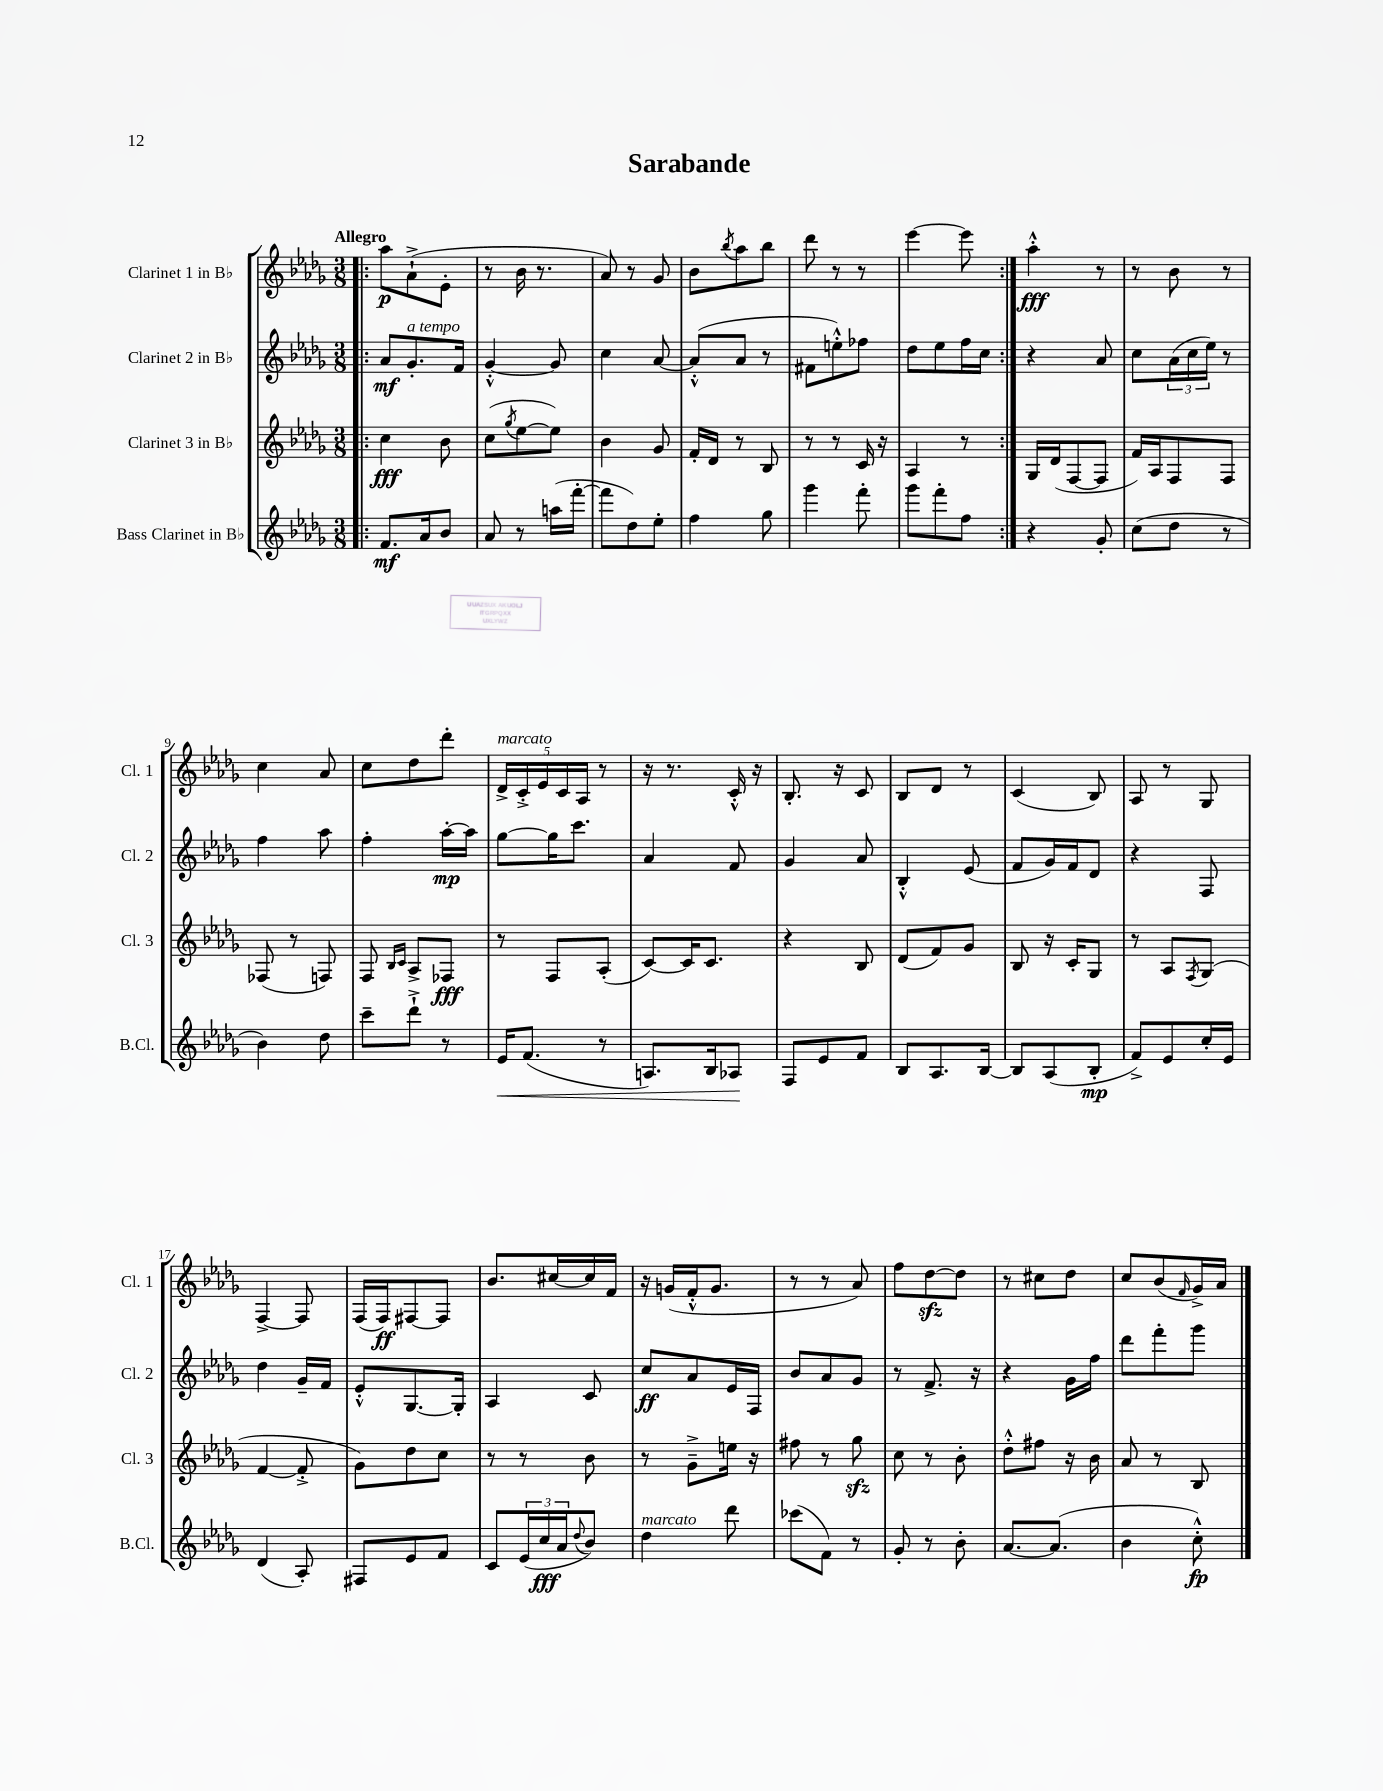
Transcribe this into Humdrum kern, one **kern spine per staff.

**kern	**dynam	**kern	**dynam	**kern	**dynam	**kern	**dynam
*part4	*part4	*part3	*part3	*part2	*part2	*part1	*part1
*staff4	*staff4	*staff3	*staff3	*staff2	*staff2	*staff1	*staff1
*I"Bass Clarinet in B♭	*	*I"Clarinet 3 in B♭	*	*I"Clarinet 2 in B♭	*	*I"Clarinet 1 in B♭	*
*I'B.Cl.	*	*I'Cl. 3	*	*I'Cl. 2	*	*I'Cl. 1	*
*clefG2	*	*clefG2	*	*clefG2	*	*clefG2	*
*k[b-e-a-d-g-]	*	*k[b-e-a-d-g-]	*	*k[b-e-a-d-g-]	*	*k[b-e-a-d-g-]	*
*M3/8	*	*M3/8	*	*M3/8	*	*M3/8	*
=1!|:	=1!|:	=1!|:	=1!|:	=1!|:	=1!|:	=1!|:	=1!|:
!	!	!	!	!	!	!LO:TX:a:B:t=Allegro	!
8.f/L	mf	4cc\	fff	8a-/L	mf	8aa-\L	p
!	!	!	!	!LO:TX:a:i:t=a tempo	!	!	!
.	.	.	.	8.g-'/	.	(8a-`^\	.
16a-/k	.	.	.	.	.	.	.
8b-/J	.	8b-\	.	.	.	8e-'\J	.
.	.	.	.	16f/Jk	.	.	.
=2	=2	=2	=2	=2	=2	=2	=2
8a-/	.	(8cc\L	.	[4g-'^^/	.	8r	.
.	.	8qgg-/	.	.	.	.	.
8r	.	[8ee-\	.	.	.	16b-\	.
.	.	.	.	.	.	8.r	.
(16aan\LL	.	8ee-\J])	.	8g-/]	.	.	.
[16fff'\JJ	.	.	.	.	.	.	.
=3	=3	=3	=3	=3	=3	=3	=3
8fff\L]	.	4b-\	.	4cc\	.	8a-/)	.
8dd-\)	.	.	.	.	.	8r	.
8ee-'\J	.	8g-/	.	[8a-/	.	8g-/	.
=4	=4	=4	=4	=4	=4	=4	=4
4ff\	.	16f'/LL	.	(8a-'^^/L]	.	8b-\L	.
.	.	16d-/JJ	.	.	.	.	.
.	.	.	.	.	.	8qbb-/	.
.	.	8r	.	8a-/J	.	8aa-\	.
8gg-\	.	8B-/	.	8r	.	8bb-\J	.
=5	=5	=5	=5	=5	=5	=5	=5
4ggg-\	.	8r	.	8f#X\L	.	8ddd-\	.
.	.	8r	.	8een'^^\)	.	8r	.
8fff'\	.	16c/	.	8ff-X\J	.	8r	.
.	.	16r	.	.	.	.	.
=6	=6	=6	=6	=6	=6	=6	=6
8ggg-\L	.	4A-/	.	8dd-\L	.	[4eee-\	.
8fff'\	.	.	.	8ee-\	.	.	.
8ff\J	.	8r	.	16ff\L	.	8eee-\]	.
.	.	.	.	16cc\JJ	.	.	.
=7:|!	=7:|!	=7:|!	=7:|!	=7:|!	=7:|!	=7:|!	=7:|!
4r	.	16G-/LL	.	4r	.	4aa-'^^\	fff
.	.	(16d-/J	.	.	.	.	.
.	.	[8F/	.	.	.	.	.
8g-'/	.	8F/J]	.	8a-/	.	8r	.
=8	=8	=8	=8	=8	=8	=8	=8
(8cc\L	.	16f/LL)	.	8cc\L	.	8r	.
.	.	16A-/J	.	.	.	.	.
8dd-\J	.	8F/	.	(24a-\L	.	8b-\	.
.	.	.	.	24cc\	.	.	.
.	.	.	.	24ee-\JJ)	.	.	.
8r	.	8F/J	.	8r	.	8r	.
!!LO:LB:g=z
=9	=9	=9	=9	=9	=9	=9	=9
4b-\)	.	(8F-X/	.	4ff\	.	4cc\	.
.	.	8r	.	.	.	.	.
8dd-\	.	8Fn/)	.	8aa-\	.	8a-/	.
=10	=10	=10	=10	=10	=10	=10	=10
8ccc~\L	.	8F/	.	4ff'\	.	8cc\L	.
.	.	16qqB-/LL	.	.	.	.	.
.	.	16qqc/JJ	.	.	.	.	.
8ddd-`^\J	.	8A-^/L	.	.	.	8dd-\	.
8r	.	8F-X/J	fff	[16aa-'\LL	mp	8ddd-'\J	.
.	.	.	.	16aa-\JJ]	.	.	.
=11	=11	=11	=11	=11	=11	=11	=11
!	!	!	!	!	!	!LO:TX:a:i:t=marcato	!
!	!LO:HP:b	!	!	!	!	!	!
16e-/KL	<	8r	.	[8gg-\L	.	20d-^/LL	.
.	.	.	.	.	.	20c'^/	.
(8.f/J	.	.	.	.	.	.	.
.	.	.	.	.	.	20e-/	.
.	.	8F/L	.	16gg-\K]	.	.	.
.	.	.	.	.	.	20c/	.
.	.	.	.	8.ccc\J	.	.	.
.	.	.	.	.	.	20A-/JJ	.
8r	.	(8A-'/J	.	.	.	8r	.
=12	=12	=12	=12	=12	=12	=12	=12
8.An/L)	.	[8c/L)	.	4a-/	.	16r	.
.	.	.	.	.	.	8.r	.
.	.	16c/K]	.	.	.	.	.
16B-/k	.	8.c/J	.	.	.	.	.
8A-X/J	.	.	.	8f/	.	16c'^^/	.
.	.	.	.	.	.	16r	.
.	[	.	.	.	.	.	.
=13	=13	=13	=13	=13	=13	=13	=13
8F/L	.	4r	.	4g-/	.	8.B-'/	.
8e-/	.	.	.	.	.	.	.
.	.	.	.	.	.	16r	.
8f/J	.	8B-/	.	8a-/	.	8c/	.
=14	=14	=14	=14	=14	=14	=14	=14
8B-/L	.	(8d-/L	.	4B-'^^/	.	8B-/L	.
8.A-/	.	8f/)	.	.	.	8d-/J	.
.	.	8g-/J	.	(8e-/	.	8r	.
[16B-/Jk	.	.	.	.	.	.	.
=15	=15	=15	=15	=15	=15	=15	=15
8B-/L]	.	8B-/	.	8f/L	.	(4c/	.
(8A-/	.	16r	.	16g-/L)	.	.	.
.	.	16c'/KL	.	16f/J	.	.	.
8B-'/J	mp	8G-/J	.	8d-/J	.	8B-/)	.
=16	=16	=16	=16	=16	=16	=16	=16
8f^/L)	.	8r	.	4r	.	8A-/	.
8e-/	.	8A-/L	.	.	.	8r	.
.	.	8qF/	.	.	.	.	.
16cc'/L	.	(8G-/J	.	8F/	.	8G-/	.
16e-/JJ	.	.	.	.	.	.	.
!!LO:LB:g=z
=17	=17	=17	=17	=17	=17	=17	=17
(4d-/	.	[4f/	.	4dd-\	.	[4F^/	.
8A-'/)	.	8f'^/]	.	16g-~/LL	.	8F/]	.
.	.	.	.	16f/JJ	.	.	.
=18	=18	=18	=18	=18	=18	=18	=18
8F#X/L	.	8g-\L)	.	8e-'^^/L	.	(16F/LL	.
.	.	.	.	.	.	16F/J)	ff
8e-/	.	8dd-\	.	[8.G-/	.	[8F#X/	.
8f/J	.	8cc\J	.	.	.	8F#/J]	.
.	.	.	.	16G-'/Jk]	.	.	.
=19	=19	=19	=19	=19	=19	=19	=19
8c/L	.	8r	.	4A-/	.	8.b-/L	.
(24e-/L	.	8r	.	.	.	.	.
24cc/	fff	.	.	.	.	.	.
.	.	.	.	.	.	[16cc#X/L	.
24a-/J	.	.	.	.	.	.	.
8qqdd-/	.	.	.	.	.	.	.
8b-/J)	.	8b-\	.	8c/	.	16cc#/]	.
.	.	.	.	.	.	16f/JJ	.
=20	=20	=20	=20	=20	=20	=20	=20
!LO:TX:a:i:t=marcato	!	!	!	!	!	!	!
4dd-\	.	8r	.	8cc/L	ff	16r	.
.	.	.	.	.	.	(16gn/LL	.
.	.	8g-~^\L	.	8a-/	.	16f'^^/J	.
.	.	.	.	.	.	8.g/J	.
8ddd-\	.	16een\Jk	.	16e-/L	.	.	.
.	.	16r	.	16F/JJ	.	.	.
=21	=21	=21	=21	=21	=21	=21	=21
(8ccc-X\L	.	8ff#X\	.	8b-/L	.	8r	.
8f\J)	.	8r	.	8a-/	.	8r	.
8r	.	8gg-zz\	.	8g-/J	.	8a-/)	.
=22	=22	=22	=22	=22	=22	=22	=22
8g-'/	.	8cc\	.	8r	.	8ff\L	.
8r	.	8r	.	8.f^/	.	[8dd-zz\	.
8b-'\	.	8b-'\	.	.	.	8dd-\J]	.
.	.	.	.	16r	.	.	.
=23	=23	=23	=23	=23	=23	=23	=23
[8.a-/L	.	8dd-'^^\L	.	4r	.	8r	.
.	.	8ff#X\J	.	.	.	8cc#X\L	.
(8.a-/J]	.	.	.	.	.	.	.
.	.	16r	.	16g-\LL	.	8dd-\J	.
.	.	16b-\	.	16ff\JJ	.	.	.
=24	=24	=24	=24	=24	=24	=24	=24
4b-\	.	8a-/	.	8ddd-\L	.	8cc/L	.
.	.	8r	.	8fff'\	.	(8b-/	.
.	.	.	.	.	.	16qqf/	.
8cc'^^\)	fp	8B-/	.	8ggg-\J	.	16g-^/L)	.
.	.	.	.	.	.	16a-/JJ	.
==	==	==	==	==	==	==	==
*-	*-	*-	*-	*-	*-	*-	*-
